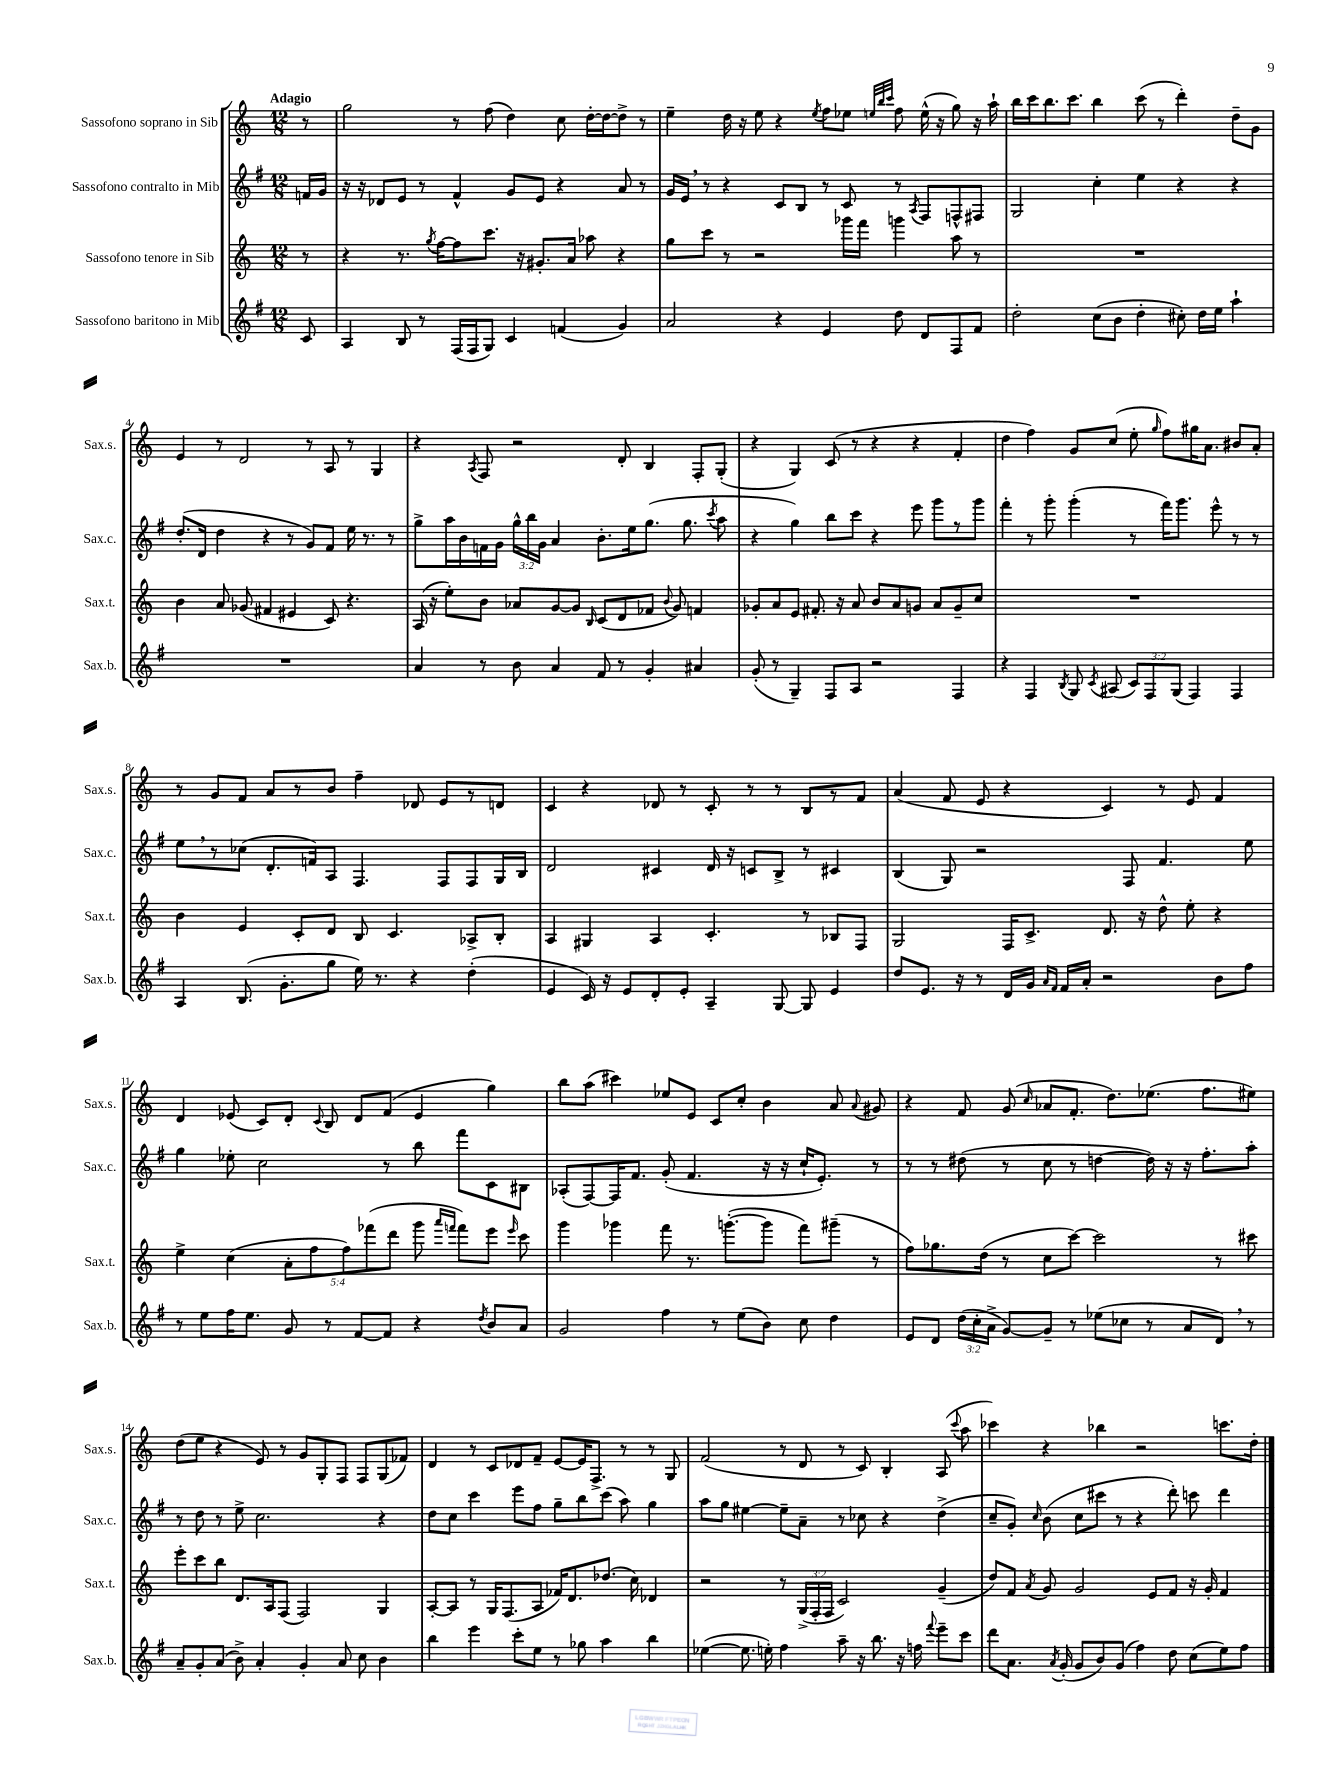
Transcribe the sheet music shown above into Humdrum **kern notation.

**kern	**kern	**kern	**kern
*staff4	*staff3	*staff2	*staff1
*clefG2	*clefG2	*clefG2	*clefG2
*k[f#]	*k[]	*k[f#]	*k[]
*M12/8	*M12/8	*M12/8	*M12/8
8c/	8r	16f/LL	8r
.	.	16g/JJ	.
=	=	=	=
4A/	4r	16r	2gg\
.	.	16r	.
.	.	8d-/L	.
8B/	8.r	8e/J	.
8r	.	8r	.
.	8qgg/	.	.
.	[16ff\LK	.	.
(16F#/LL	8ff\]	4f#^^/	8r
16F#/J	.	.	.
8G/J)	8.ccc\J	.	(8ff\
4c/	.	8g/L	4dd\)
.	16r	.	.
.	8.g#'/L	8e/J	.
(4f/	.	4r	8cc\
.	16a/Jk	.	.
.	8aa-\	.	[16dd'\LL
.	.	.	16dd\_J
4g/)	4r	8a/	8dd^\]J
.	.	8r	8r
=	=	=	=
2a/	8gg\L	16g/LL	4ee~\
.	.	16e/JJ	.
.	8ccc\J	8r	.
.	8r	4r	16dd\
.	.	.	16r
.	2r	.	8ee\
4r	.	8c/L	4r
.	.	8B/J	.
.	.	.	8qee/
4e/	.	8r	8ff\L
.	16ggg-\LL	8c/	8ee-\J
.	16fff\JJ	.	.
.	.	.	32qqee/LLL
.	.	.	32qqbb/
.	.	.	32qqccc/JJJ
8dd\	4ggg\	8r	8ff\
.	.	8qA/	.
8d/L	.	8F#/L	(16ee^^\
.	.	.	16r
8F#/	8aa\	8F^^/	8gg\)
8f#/J	8r	8F#/J	16r
.	.	.	16aa`\
=	=	=	=
2dd'\	1.r	2G/	16bb\LL
.	.	.	16ccc\J
.	.	.	8.bb\
.	.	.	8.ccc\J
(8cc\L	.	4cc'\	4bb\
8b\J	.	.	.
4dd'\	.	4ee\	(8ccc\
.	.	.	8r
8cc#'\)	.	4r	4ddd'\)
16dd\LL	.	.	.
16ee\JJ	.	.	.
4aa`\	.	4r	8dd~\L
.	.	.	8g\J
=	=	=	=
1.r	4b\	(8.dd'/L	4e/
.	.	16d/Jk	.
.	8a/	4dd\	8r
.	(8g-/	.	2d/
.	4f#/	4r	.
.	4e#/	8r	.
.	.	8g/L)	8r
.	8c/)	8f#/J	8A/
.	4.r	16ee\	8r
.	.	8.r	.
.	.	.	4G/
.	.	8r	.
=	=	=	=
4a/	(16A/	8gg^\L	4r
.	16r	.	.
.	8ee'\L)	16aa\L	.
.	.	16b\	.
.	.	.	8qA/
8r	8b\J	16f\	8F/
.	.	16g\JJ	.
8b\	8a-/L	24gg^^\LL	2r
.	.	24bb\	.
.	.	24g\JJ	.
4a/	[8g/	4a/	.
.	8g/]J	.	.
.	16qqB/	.	.
8f#/	(8c/L	8.b'\L	.
8r	8d/	.	8d'/
.	.	16ee\k	.
4g'/	8f-/J	(8.gg\J	4B/
.	8qqb/	.	.
.	8g/)	.	.
.	.	8.gg\	.
4a#/	4f/	.	8F'/L
.	.	8qccc/	.
.	.	8aa\	(8G'/J
=	=	=	=
(8g'/	8g-'/L	4r	4r
8r	8a/	.	.
4G~/)	8e/J	4gg\)	4G/)
.	8.f#'/	.	.
8F#/L	.	8bb\L	(8c/
.	16r	.	.
8A/J	8a/	8ccc\J	8r
2r	8b/L	4r	4r
.	8a/	.	.
.	8g/J	8eee\	4r
.	8a/L	8ggg\L	.
4F#/	8g~/	8r	4f'/
.	8cc/J	8ggg\J	.
=	=	=	=
4r	1.r	4fff#'\	4dd\
4F#/	.	8r	4ff\)
.	.	8ggg'\	.
8qB/	.	.	.
8G/	.	(4ggg'\	8g/L
8qc/	.	.	.
(8A#/	.	.	(8cc/J
12c/L)	.	8r	8ee'\
12F#/	.	.	.
.	.	.	16qqgg/
.	.	16fff#\LK)	8ff\L)
(12G/J	.	.	.
.	.	8.ggg\J	.
4F#/)	.	.	16gg#\K
.	.	.	8.a\J
.	.	8eee^^\	.
4F#/	.	8r	8b#/L
.	.	8r	8a'/J
=	=	=	=
4A/	4b\	8ee\L	8r
.	.	8r	8g/L
(8.B/	4e/	(8cc-\J	8f/J
.	.	8.d'/L	8a/L
8.g'\L	.	.	.
.	8c'/L	.	8r
.	.	16f/k)	.
8gg\J	8d/J	8A/J	8b/J
16ee\)	8B/	4.F#/	4ff~\
8.r	.	.	.
.	4.c/	.	.
4r	.	.	8d-/
.	.	8F#/L	8e/L
(4dd'\	8A-^/L	8F#/	8r
.	8B'/J	16G/L	8d/J
.	.	16B/JJ	.
=	=	=	=
4e/	4A/	2d/	4c/
16c/)	4G#/	.	4r
16r	.	.	.
8e/L	.	.	.
8d'/	4A/	4c#/	8d-/
8e'/J	.	.	8r
4A~/	4.c'/	16d/	8c'/
.	.	16r	.
.	.	8c/L	8r
[8G/	.	8B^/J	8r
8G/]	8r	8r	8B/L
4e/	8B-/L	4c#/	8r
.	8F/J	.	8f/J
=	=	=	=
8dd/L	2G/	(4B/	(4a/
8.e/J	.	.	.
.	.	8G/)	8f/
16r	.	.	.
8r	.	2r	8e/
16d/LL	16F/LK	.	4r
16g/JJ	8.c^/J	.	.
16qqa/LL	.	.	.
16qqf#/JJ	.	.	.
16f#/LL	.	.	.
16a'/JJ	.	.	.
2r	8.d/	.	4c/)
.	.	8F#/	.
.	16r	.	.
.	8dd^^\	4.f#/	8r
.	8ee'\	.	8e/
8b\L	4r	.	4f/
8ff#\J	.	8ee\	.
=	=	=	=
8r	4ee^\	4gg\	4d/
8ee\L	.	.	.
16ff#\K	(4cc\	8ee-'\	(8e-/
8.ee\J	.	.	.
.	.	2cc\	8c/L)
8g/	10a'\L	.	8d'/J
.	10ff\	.	.
.	.	.	8qqc/
8r	.	.	8B/
.	10ff\)	.	.
[8f#/L	.	.	8d/L
.	(10fff-\	.	.
8f#/]J	.	8r	(8f/J
.	10ddd\J	.	.
4r	8ggg\	8bb\	4e-/
.	16qqaaa/LL	.	.
.	16qqfff/JJ	.	.
.	8fff\L)	8fff#\L	.
8qdd/	.	.	.
8b/L	8eee\J	8c\	4gg\)
.	16qqeee/	.	.
8a/J	8ccc\	8B#\J	.
=	=	=	=
2g/	4ggg\	(8A-'/L	8bb\L
.	.	[8F#/)	(8aa\J
.	4ggg-\	16F#/]K	4ccc#\)
.	.	8.f#/J	.
4ff#\	8fff\	(8g'/	8ee-/L
.	8.r	4.f#/	8e/J
8r	.	.	8c/L
.	([8.ggg'\L	.	.
(8ee\L	.	.	8cc'/J
8b\J)	8ggg\]J	16r	4b\
.	.	16r	.
8cc\	8fff\L)	16cc`/LK	.
.	.	8.e'/J)	.
4dd\	(8ggg#~\J	.	8a/
.	.	.	8qqa/
.	8r	8r	8g#/
=	=	=	=
8e/L	8ff\L)	8r	4r
8d/J	8.gg-\	8r	.
(24dd\LL	.	(8dd#\	8f/
24cc'\	.	.	.
.	(16dd\Jk	.	.
24a^\JJ	.	.	.
[8g/L)	8r	8r	(8g/
.	.	.	16qqcc/
8g~/]J	8cc\L	8cc\	8a-/L
8r	[8ccc\J)	8r	8.f'/J
(8ee-\L	2ccc\]	[4dd\	.
.	.	.	8.dd\L)
8cc-\J	.	.	.
8r	.	16dd\])	(8.ee-\J
.	.	16r	.
8a/L	.	16r	.
.	.	8.ff#'\L	8.ff\L
8d/J)	8r	.	.
8r	8ccc#\	8aa'\J	8ee#\J)
=	=	=	=
8a~/L	8eee'\L	8r	(8dd\L
8g'/	8ccc\	8dd\	8ee\J
(8a/J	8bb\J	8r	4r
8b^\)	8.d/L	8ee^\	.
4a'/	.	2.cc\	8e/)
.	16A/k	.	.
.	(8F/J	.	8r
4g'/	2F/)	.	8g/L
.	.	.	8G'/
8a/	.	.	8F/J
8cc\	.	.	8F/L
4b\	4G/	4r	(8G/
.	.	.	8f-/J)
=	=	=	=
4bb\	[8A'/L	8dd\L	4d/
.	8A/]J	8cc\J	.
4eee\	8r	4ccc\	8r
.	16G/LK	.	8c/L
.	(8.F/	.	.
8ccc'\L	.	8eee\L	8d-/
8ee\J	8A/J	8ff#\J	8f~/J
8r	16f-/LK)	8gg~\L	[8e/L
.	8.d/	.	.
8gg-\	.	8bb\	16e/]K
.	.	.	8.F^/J
4aa\	(8.dd-/J	(8ccc\J	.
.	.	8aa\)	8r
.	16cc\)	.	.
4bb\	4d-/	4gg\	8r
.	.	.	8G/
=	=	=	=
([4ee-\	2r	8aa\L	(2f/
.	.	8gg\J	.
8.ee-\]	.	[4ee#\	.
16ee'\)	.	.	.
4ff#\	8r	8ee#~\]L	8r
.	(24G^/LL	8a~\J	8d/
.	24F'/	.	.
.	24F/JJ	.	.
8aa~\	2c/)	8r	8r
16r	.	8cc-\	8c/)
8.bb\	.	.	.
.	.	4r	4B'/
16r	.	.	.
16ff\	.	.	.
8qqfff#/	.	.	.
8eee~\L	(4g~/	(4dd^\	(8A/
.	.	.	8qqccc/
8ccc\J	.	.	8aa\
=	=	=	=
8ddd\L	8dd/L)	8cc~/L	4ccc-\)
8.a\J	8f/J	8g'/J)	.
.	8qa/	16qqcc/	.
.	8g/	(8b\	4r
8qa/	.	.	.
(16g'/	.	.	.
8g/L	2g/	8cc\L	.
8b/)	.	8ccc#\J	4bb-\
(8g/J	.	8r	.
4ff#\)	.	4r	2r
.	8e/L	.	.
8dd\	8f/J	8ddd'\)	.
(8cc\L	16r	8ccc\	.
.	16g'/	.	.
8ee\)	4f/	4ddd\	8.ccc\L
8ff#\J	.	.	.
.	.	.	16dd'\Jk
==	==	==	==
*-	*-	*-	*-
